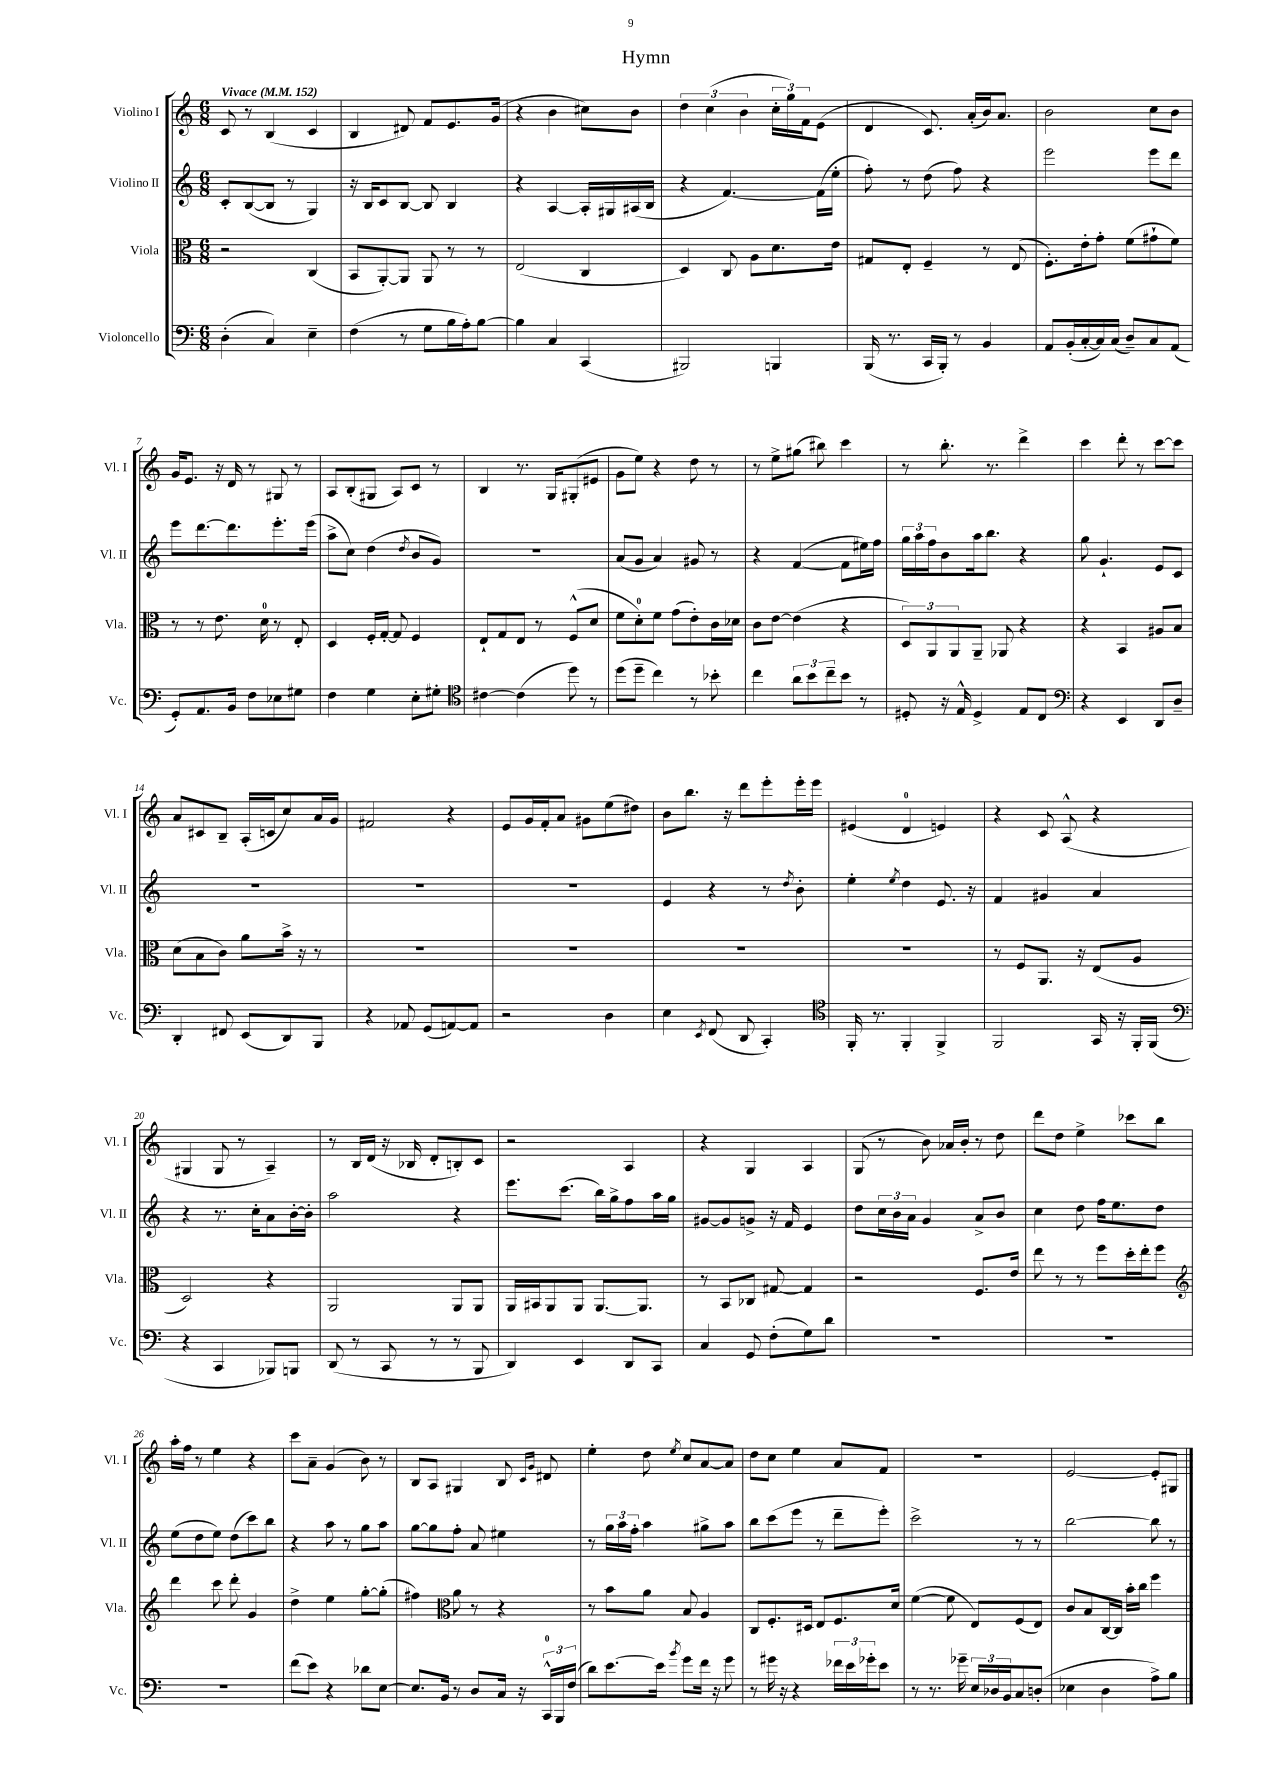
\header { title = "Hymn" }
<<
\new StaffGroup <<
\new Staff = "s0" \with { instrumentName = "Violino I" shortInstrumentName = "Vl. I" } {
    \clef treble \key c \major \numericTimeSignature \time 6/8 \tempo "Vivace" 4 = 152
    c'8 r8 b4( c'4 |
    b4 dis'8) f'8 e'8. g'16( |
    r4 b'4 cis''8) b'8 |
    \tuplet 3/2 { d''4 c''4( b'4 } \tuplet 3/2 { c''16-. g''16) f'16 } e'8( |
    d'4 c'8.) a'16-.( b'16) a'8. |
    b'2 c''8 b'8 |
    g'16 e'8. r16 d'16 r8 gis8 r8 |
    a8 b8-.( gis8 a8) c'8 r8 |
    b4 r8. g16 gis8-.( eis'8 |
    g'8 e''8) r4 d''8 r8 |
    r8 e''8-> gis''8( bis''8) c'''4 |
    r8 b''8.-. r8. d'''4-> |
    c'''4 d'''8-. r8 c'''8~ c'''8 |
    a'8 cis'8 b8-- a16-.( c'16 c''8) a'16 g'16 |
    fis'2 r4 |
    e'8 g'16 f'16-. a'8 gis'8 e''8( dis''8) |
    b'8 b''8. r16 d'''8 e'''8-. e'''16-. e'''16 |
    eis'4( d'4-0 e'4) |
    r4 c'8 a8-^( r4 |
    gis4 gis8 r8 a4--) |
    r8 b16 d'16( r16 bes16 d'8-. b8-.) c'8 |
    r2 a4 |
    r4 g4 a4 |
    g8( r8 b'8) aes'16 b'16-. r8 d''8 |
    d'''8 d''8 e''4-> ces'''8 b''8 |
    a''16-. f''16 r8 e''4 r4 |
    c'''8 a'8-- g'4( b'8) r8 |
    b8 a8 gis4 b8 \grace { c'16 g'16 } dis'8 |
    e''4-. d''8 \acciaccatura { e''8 } c''8 a'8~ a'8 |
    d''8 c''8 e''4 a'8 f'8 |
    R2. |
    e'2~ e'8-. gis8 \bar "|." |
}
\new Staff = "s1" \with { instrumentName = "Violino II" shortInstrumentName = "Vl. II" } {
    \clef treble \key c \major \numericTimeSignature \time 6/8
    c'8-. b8~( b8 r8 g4) |
    r16 b16 c'8 b8~ b8 b4 |
    r4 a4~ a16-. gis16 ais16( b16 |
    r4 f'4.~) f'16( e''16-. |
    f''8-.) r8 d''8( f''8) r4 |
    e'''2 e'''8 d'''8 |
    e'''8 d'''8.~ d'''8. e'''8.-. e'''16( |
    a''8-> c''8) d''4( \acciaccatura { d''8 } b'8 g'8) |
    R2. |
    a'8( g'8 a'4) gis'8 r8 |
    r4 f'4~( f'8 eis''16) f''16 |
    \tuplet 3/2 { g''16 a''16 f''16 } b'8 a''16 b''8. r4 |
    g''8 g'4.-! e'8 c'8 |
    R2. |
    R2. |
    R2. |
    e'4 r4 r8 \acciaccatura { d''8 } b'8-. |
    e''4-. \acciaccatura { e''8 } d''4 e'8. r16 |
    f'4 gis'4 a'4 |
    r4 r8. c''16-. a'8 b'16~-. b'16-. |
    a''2 r4 |
    e'''8. c'''8.( b''16) g''16-> f''8 a''16 g''16 |
    gis'8~ gis'8 g'8-> r16 f'16 e'4 |
    d''8 \tuplet 3/2 { c''16 b'16 a'16 } g'4 a'8-> b'8 |
    c''4 d''8 f''16 e''8. d''8 |
    e''8( d''8 e''8) d''8( c'''8) b''8 |
    r4 a''8 r8 g''8 a''8 |
    g''8~ g''8 f''8-. a'8 eis''4 |
    r8 \tuplet 3/2 { g''16 a''16 f''16-. } a''4 gis''8-> a''8 |
    b''8 c'''8( e'''8 r8 d'''8-- e'''8-.) |
    c'''2-> r8 r8 |
    b''2~ b''8 r8 \bar "|." |
}
\new Staff = "s2" \with { instrumentName = "Viola" shortInstrumentName = "Vla." } {
    \clef alto \key c \major \numericTimeSignature \time 6/8
    r2 c4( |
    b,8 a,8~-.) a,8 a,8 r8 r8 |
    e2( c4 |
    d4) c8 a8 d'8. e'16 |
    gis8 e8-. f4-- r8 e8( |
    f8.-.) e'16-. g'8-. f'8( gis'8-! f'8) |
    r8 r8 e'8. d'16-0 r8 e8-. |
    d4 f16-. g16~-. g8 f4 |
    e8-! g8 e8 r8 f8-^( d'8 |
    f'8 d'8-0-.) f'8 g'8( e'8-.) c'16 des'16 |
    c'8 e'8~ e'4( r4 |
    \tuplet 3/2 { d8) a,8 a,8 } a,8-- aes,8 r4 |
    r4 b,4 ais8 b8 |
    d'8( b8 c'8) a'8 b'16-> r16 r8 |
    R2. |
    R2. |
    R2. |
    R2. |
    r8 f8 a,8. r16 e8( a8 |
    d2) r4 |
    a,2 a,8 a,8 |
    a,16 bis,16 a,8 a,8 a,8.~ a,8. |
    r8 b,8 ces8 gis8~ gis4 |
    r2 f8. e'16 |
    e''8 r8 r8 f''8 d''16-. e''16-. f''8 |
    \clef treble d'''4 c'''8 d'''8-. g'4 |
    d''4-> e''4 g''8~-. g''8-.( |
    fis''4) \clef alto a'8 r8 r4 |
    r8 b'8 a'8 b8 a4 |
    c8 f8.-. dis16 e8 f8. d'16 |
    f'4~( f'8 e8) f8( e8) |
    c'8 b8 c16~ c16 b'16-. c''16 f''4 \bar "|." |
}
\new Staff = "s3" \with { instrumentName = "Violoncello" shortInstrumentName = "Vc." } {
    \clef bass \key c \major \numericTimeSignature \time 6/8
    d4-.( c4) e4-- |
    f4( r8 g8 b16 a16-.) b8~ |
    b4 c4 c,4( |
    bis,,2) b,,4 |
    b,,16( r8. c,16 b,,16-.) r8 b,4 |
    a,8 b,16-.( c16~-. c16) c16( d8--) c8 a,8( |
    g,8-.) a,8. b,16 f8 ees8 gis8 |
    f4 g4 e8-. gis8-. |
    \clef tenor cis'4~ cis'4( d''8) r8 |
    d''8( d''8-- c''4) r8 bes'8-. |
    c''4 \tuplet 3/2 { a'8 b'8 c''8-- } b'8 r8 |
    dis8-. r16 e16-^ dis4-> e8 c8 |
    \clef bass r4 e,4 d,8 d8-- |
    d,4-. fis,8 e,8( d,8) b,,8 |
    r4 aes,8 g,8( a,8~) a,8 |
    r2 d4 |
    e4 \acciaccatura { e,8 } f,8( d,8 c,4-.) |
    \clef tenor f,16-. r8. f,4-. f,4-> |
    f,2 g,16 r16 f,16-. f,16( |
    \clef bass r4 c,4 bes,,8) b,,8 |
    d,8( r8 c,8 r8 r8 b,,8 |
    d,4) e,4 d,8 c,8 |
    c4 g,8 f8-.( g8) d'8 |
    R2. |
    R2. |
    R2. |
    f'8( e'8) r4 des'8 e8~ |
    e8. b,16 r8 d8 c16 r16 \tuplet 3/2 { c,16-0-^ b,,16 f16( } |
    d'8) e'8.~ e'16 \acciaccatura { b'8 } g'8 f'16 r16 g'8 |
    r8 gis'16 r16 r4 \tuplet 3/2 { fes'16 e'16 ges'16-. } e'8 |
    r8 r8. ges'16-- \tuplet 3/2 { e16 des16 b,16 } c8 d8-.( |
    ees4 d4 a8->) b8 \bar "|." |
}
>>
>>
